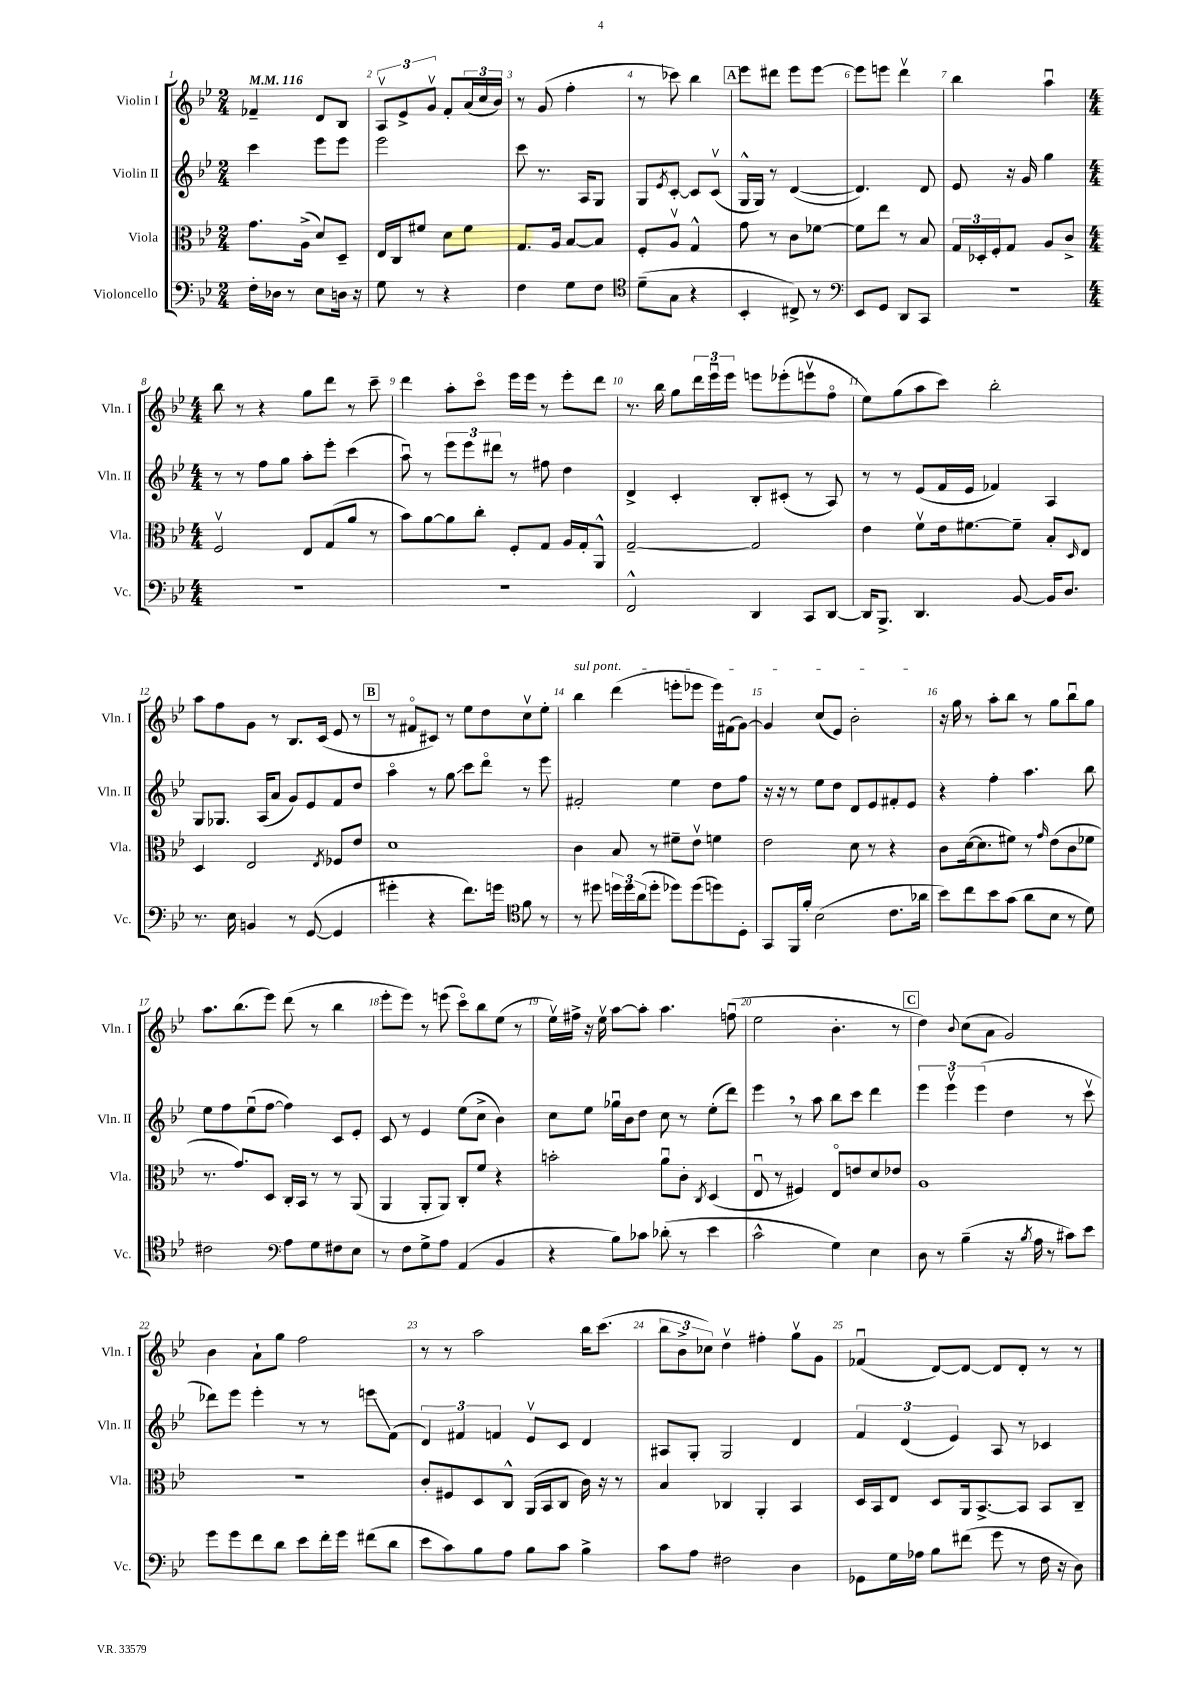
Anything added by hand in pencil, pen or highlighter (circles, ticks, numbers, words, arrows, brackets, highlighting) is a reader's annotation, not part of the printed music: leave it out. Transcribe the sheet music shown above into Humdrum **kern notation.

**kern	**kern	**kern	**kern
*staff4	*staff3	*staff2	*staff1
*clefF4	*clefC3	*clefG2	*clefG2
*k[b-e-]	*k[b-e-]	*k[b-e-]	*k[b-e-]
*M2/4	*M2/4	*M2/4	*M2/4
*MM116	*MM116	*MM116	*MM116
16F'	8.g	4ccc	4f-~
16D-	.	.	.
8r	.	.	.
.	(16A^	.	.
8E-	8d)	8eee-	8d
16D	8D~	8eee-	8B-
16r	.	.	.
=	=	=	=
8G	16E-	2eee-	12Av
.	16C	.	.
.	.	.	12e-^
8r	8f#	.	.
.	.	.	12gv
4r	8d	.	8f'
.	8f#	.	(24a
.	.	.	24cc
.	.	.	24b-)
=	=	=	=
4F	8.G	8ccc	8r
.	.	8.r	(8g
.	16A	.	.
8G	[8B-	.	4ff'
.	.	16A	.
8F	8B-]	8G	.
=	=	=	=
*clefC4	*	*	*
(8d~	8F'	8G	8r
.	.	8qe-	.
8G	8Av	[8c'	8ccc-)
4r	4G^^	8c]	4bb-
.	.	(8cv	.
=	=	=	=
4BB-'	8g	16G^^	8eee-
.	.	16G)	.
.	8r	8r	8ddd#
8C#^)	8c	([4d	8eee-
8r	[8f-	.	[8eee-
=	=	=	=
*clefF4	*	*	*
8EE-	8f-]	4.d])	8eee-]
8GG	8ee-	.	8eee
8DD	8r	.	4dddv
8CC	8B-	8d	.
=	=	=	=
2r	24G	8e-	4bb-
.	24D-'	.	.
.	24F'	.	.
.	8G	16r	.
.	.	16g	.
.	8A	4gg	4aau
.	8c^	.	.
=	=	=	=
*M4/4	*M4/4	*M4/4	*M4/4
1r	2Fv	8r	8bb-
.	.	8r	8r
.	.	8ff	4r
.	.	8gg	.
.	8E-	8aa'	8gg
.	(8G	8eee-'	8ddd
.	8a	(4ccc	8r
.	8r	.	8ccc~
=	=	=	=
1r	8b-)	8aau)	4ddd
.	[8a	8r	.
.	8a]	12eee-	8aa'
.	.	12eee-	.
.	8cc'	.	8ccco
.	.	12ddd#	.
.	8F'	8r	16eee-
.	.	.	16eee-
.	8G	8ff#	8r
.	16A	4dd	8eee-'
.	16G'	.	.
.	8AA^^	.	8ddd
=	=	=	=
2FF^^	[2G~	4d^	8.r
.	.	.	16bb-
.	.	4c'	8gg
.	.	.	24ddd
.	.	.	24eee-u
.	.	.	24eee-
4DD	2G]	8B-'	8eee
.	.	(8c#'	(8eee-'
8CC	.	8r	8eeev
[8DD	.	8A)	8ffo
=	=	=	=
16DD]	4e-	8r	8ee-)
8.BBB-^	.	.	.
.	.	8r	(8gg
4.DD	8fv	(8e-	8aa
.	16e-	16f	8ccc)
.	[8.f#	16e-	.
.	.	4f-)	2bb-'
[8BB-	8f#~]	.	.
16BB-]	8B-'	4A	.
8.D	.	.	.
.	16qqD	.	.
.	8E-	.	.
=	=	=	=
8.r	4D	8G	8aa
.	.	8.G-	8ff
16E-	.	.	.
4BB	2E-	.	8g
.	.	(16A	.
.	.	8a	8r
8r	.	8g)	8.B-
([8GG	.	8e-	.
.	.	.	(16c
.	8qE-	.	.
4GG]	8F-	8f	8e-
.	8e-	8dd	8r
=	=	=	=
4g#'	1d	4aao	8r
.	.	.	8f#o
4r	.	8r	8c#)
.	.	8gg	8r
8.f)	.	8ccc	8ee-
.	.	8dddo	8dd
16g	.	.	.
8f	.	8r	8ccv
8r	.	8eee-	8ee-'
=	=	=	=
*clefC4	*	*	*
8r	4c	2f#'	4bb-
8dd#	.	.	.
24dd	8B-	.	(4ddd
24dd	.	.	.
(24a	.	.	.
8dd'	8r	.	.
8dd-)	8f#~	4ee-	8eee'
(8dd-	8e-v	.	8eee-
8dd)	4f	8dd	16eee-)
.	.	.	(16f#
8D'	.	8ff	[8g)
=	=	=	=
8GG	2e-	16r	4g]
.	.	16r	.
16FF	.	8r	.
16f'	.	.	.
(2B-	.	8ee-	(8cc
.	.	8dd	8e-)
.	8d	8d	2b-'
.	8r	8e-	.
8.c	4r	8f#'	.
.	.	8e-	.
16a-	.	.	.
=	=	=	=
8b-)	8c	4r	16r
.	.	.	16gg
8cc	([16d	.	8r
.	8.d]	.	.
8b-	.	4ff'	8aa'
(8g	8f#)	.	8bb-
8a	8r	4.aa	8r
.	16qqg	.	.
8B-	(8e-	.	8gg
8r	8c	.	8bb-u
8d)	8f-	8bb-	8gg
=	=	=	=
2c#	8.r	8ee-	8.aa
.	.	8ff	.
.	8.g)	.	(8.bb-
.	.	(8ee-u	.
.	8D	[8ff	8eee-)
*clefF4	*	*	*
8A	16C'	4ff])	(8ddd
.	16BB-	.	.
8G	8r	.	8r
8F#	8r	8c	4bb-
8E-	(8AA	8e-'	.
=	=	=	=
8r	4AA	8c	8eee-'
8F	.	8r	8eee-)
8G^	8AA'	4e-	8r
8A	8AA)	.	(8eee
(4AA	8C'	(8ee-	8ccco)
.	8f	8cc^	8bb-
4BB-	4r	4b-)	(8ee-
.	.	.	8r
=	=	=	=
4r	2b'	8cc	16ee-v)
.	.	.	16ff#^
.	.	8ee-	16r
.	.	.	16ee-v
8B-)	.	16gg-u	[8aa
.	.	16b-	.
8c-	.	8dd	8aa']
(8d-'	8au	8cc	4.aa
8r	8c'	8r	.
.	8qC	.	.
4e-	(4D	(8ee-'	.
.	.	8ddd)	(8ffu
=	=	=	=
2c^^	8E-u	4eee-	2ee-
.	8r	.	.
.	4F#)	8r	.
.	.	8aa	.
4G)	8E-o	8bb-	4.b-'
.	8e	8ccc	.
4E-	8d	4ddd	.
.	8e-	.	8r
=	=	=	=
8D	1A	6eee-	4dd)
8r	.	.	.
.	.	6eee-v	.
.	.	.	8qqb-
(4B-~	.	.	(8cc
.	.	(6eee-	.
.	.	.	8a
16r	.	4dd	2g)
8qB-	.	.	.
16A	.	.	.
8r	.	.	.
8c#)	.	8r	.
8e-	.	8cccv	.
=	=	=	=
8g	1r	8ddd-)	4b-
8g	.	8eee-	.
8f	.	4eee-'	8a`
8d	.	.	8gg
8e-	.	8r	2ff
16f'	.	8r	.
16g	.	.	.
(8f#	.	8eee	.
8d	.	(8f	.
=	=	=	=
8e-	8c'	6d)	8r
8c)	8F#	.	8r
.	.	6f#	.
8B-	8D	.	2aa
.	.	6f	.
8A	8C^^	.	.
8B-	(16AA	8e-v	.
.	16BB-	.	.
8c	8C	8c	.
4B-^	16c)	4d	16bb-
.	16r	.	(8.ccc
.	8r	.	.
=	=	=	=
8c	4B-	8A#	12bb-
.	.	.	12b-^
8A	.	8G'	.
.	.	.	12cc-)
2F#	4C-	2G	4ddv
.	4AA'	.	4ff#'
4D	4BB-	4d	8ggv
.	.	.	8g
=	=	=	=
8GG-	16D	6f	(4f-u
.	16BB-	.	.
16G	8E-	.	.
.	.	(6d	.
16A-	.	.	.
8B-	8D	.	[8d)
.	.	6e-)	.
(8f#	16AA	.	8d_
.	[8.BB-^	.	.
8g	.	8A	8d]
8r	8BB-]	8r	8d'
16F	8BB-	4c-	8r
16r	.	.	.
8D)	8C~	.	8r
==	==	==	==
*-	*-	*-	*-
